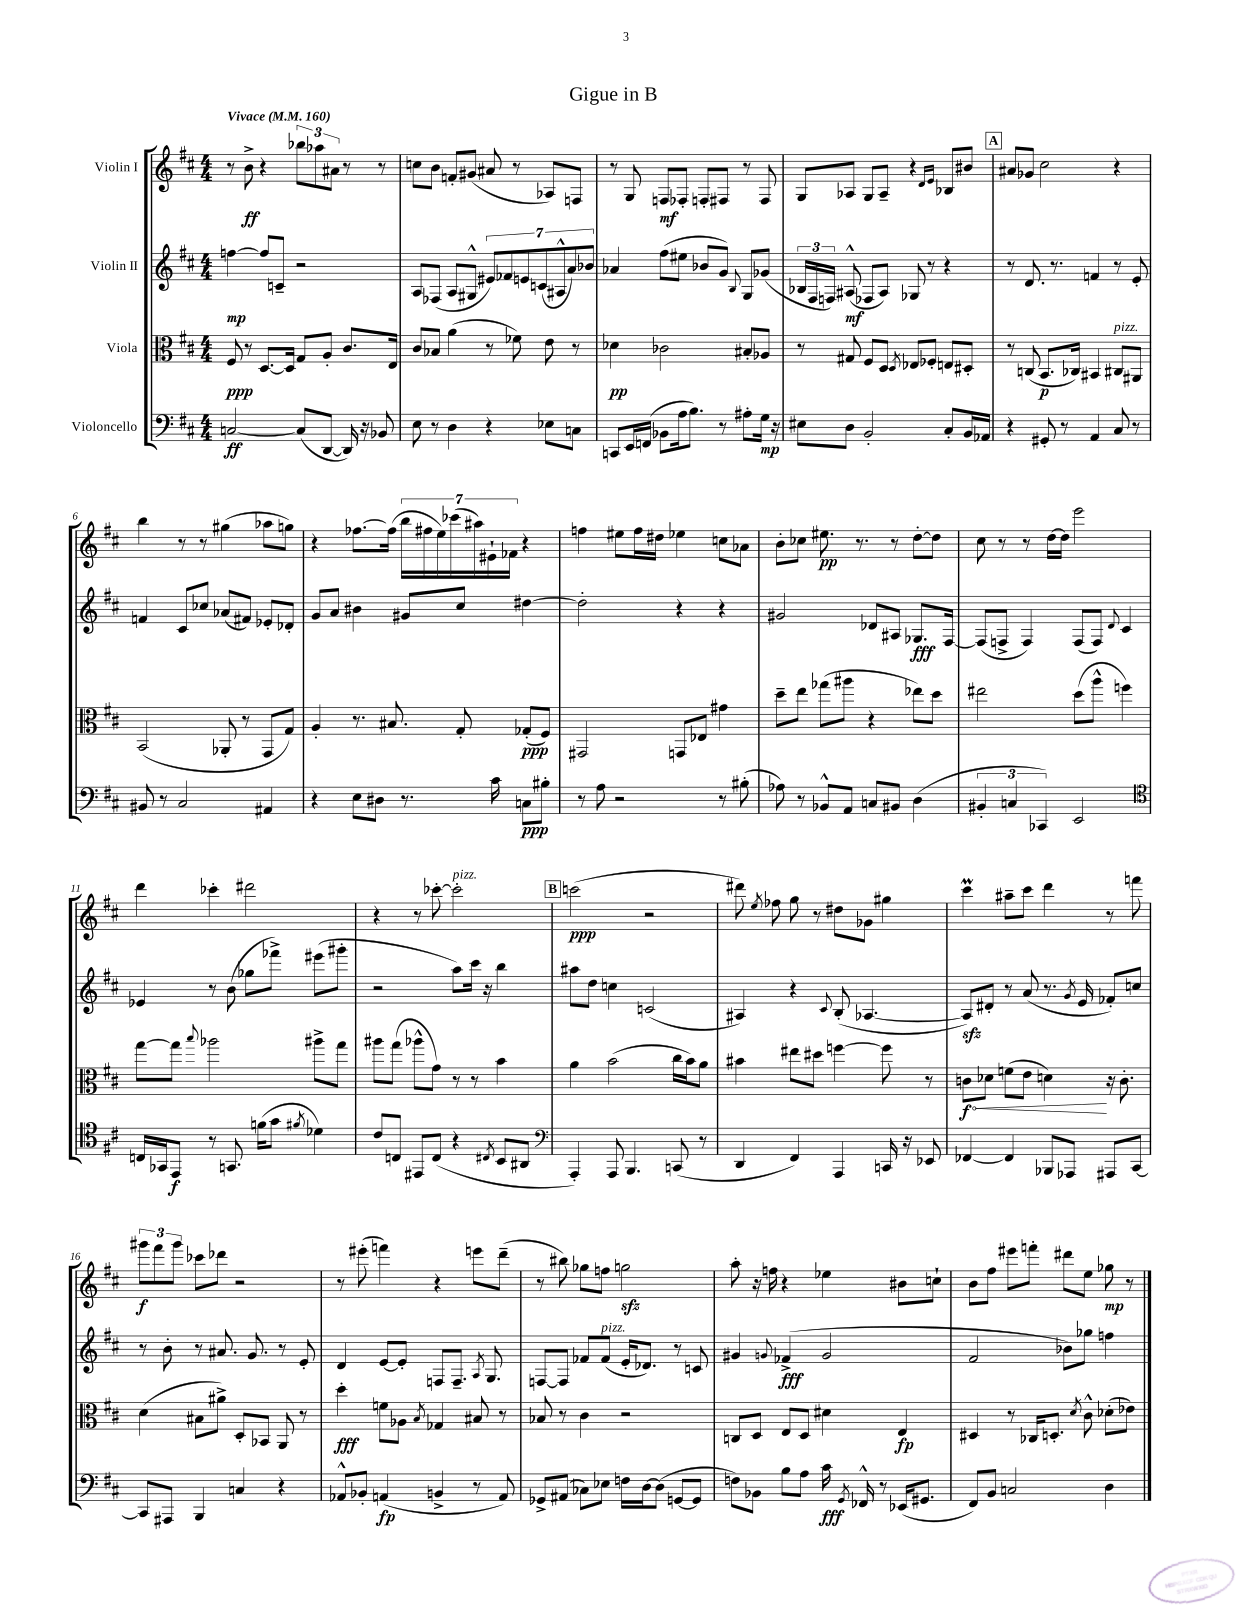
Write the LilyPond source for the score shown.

\header { title = "Gigue in B" }
<<
\new StaffGroup <<
\new Staff = "s0" \with { instrumentName = "Violin I" } {
    \clef treble \key d \major \numericTimeSignature \time 4/4 \tempo "Vivace" 4 = 160
    \autoBeamOff r8 b'8->\ff r4 \tuplet 3/2 { bes''8[ aes''8 ais'8] } r8 r8 |
    c''8[ b'8] f'8[-. gis'8]( ais'8 r8 aes8[) f8] |
    r8 g8 f8[\mf fes8]-. f8[-. fis8] r8 fis8 |
    g8[ aes8] g8[ aes8]-- r4 \grace { d'16[ e'16] } bes8[ bis'8] |
    \mark \markup { \box "A" } ais'8[ ges'8] cis''2 r4 |
    b''4 r8 r8 gis''4( aes''8[ g''8]) |
    r4 fes''8.[~ fes''16]( \tuplet 7/4 { b''16[ fis''16 e''16) ces'''16( ais''16) eis'16-! fes'16] } r4 |
    f''4 eis''8[ f''16 dis''16] ees''4 c''8[ aes'8] |
    b'8[-. ces''8] eis''8.\pp r8. r8 d''8[~-. d''8] |
    cis''8 r8 r8 d''16[~ d''16] e'''2 |
    d'''4 ces'''4-. dis'''2 |
    r4 r8 ces'''8~-. ces'''2-.^\markup { \italic "pizz." } |
    \mark \markup { \box "B" } c'''2\ppp( r2 |
    dis'''8) \acciaccatura { e''8 } fes''8 g''8 r8 dis''8[ ges'8] gis''4 |
    cis'''4\prall ais''8[-- cis'''8] d'''4 r8 f'''8 |
    \tuplet 3/2 { gis'''8[\f fis'''8 gis'''8] } ces'''8[ des'''8] r2 |
    r8 eis'''8-.( f'''4) r4 e'''8[ d'''8]--( |
    r8 bis''8) ges''8[ f''8] g''2\sfz |
    a''8-. r16 f''16 r4 ees''4 bis'8[ c''8]-! |
    b'8[ fis''8] eis'''8[ f'''8]-. dis'''8[ e''8] ges''8\mp r8 \bar "|." |
}
\new Staff = "s1" \with { instrumentName = "Violin II" } {
    \clef treble \key d \major \numericTimeSignature \time 4/4
    \autoBeamOff f''4~\mp f''8[ c'8]-- r2 |
    a8[ fes8]( a8[ gis8]-^ \tuplet 7/4 { eis'8[) fes'8 e'8 c'8( ais8-^ a'8) bes'8] } |
    aes'4 fis''8[( eis''8] bes'8[ g'8]) \appoggiatura { b8 } g8[ ges'8]( |
    \tuplet 3/2 { bes16[ fis16 f16]) } ais8-^\mf( fes8[ ais8]) ges8 r8 r4 |
    \mark \markup { \box "A" } r8 d'8. r8. f'4 r8 e'8-. |
    f'4 cis'8[ ces''8] aes'8[( fis'8]) ees'8[-. des'8]-. |
    g'8[ a'8] bis'4 gis'8[ cis''8] dis''4~ |
    dis''2-. r4 r4 |
    gis'2 des'8[ ais8] ges8.[\fff fis16]~ |
    fis8[( f8]-> f4) f8[( f8]) \appoggiatura { d'8 } cis'4 |
    ees'4 r8 b'8( ges''8[ fes'''8]->) eis'''8[( gis'''8]-. |
    r2 a''8[) cis'''16] r16 b''4 |
    \mark \markup { \box "B" } ais''8[ d''8] c''4 c'2( |
    ais4) r4 \appoggiatura { cis'8 } b8-.( aes4.~ |
    aes8[\sfz) dis'8]-. r8 a'8( r8. \acciaccatura { g'8 } e'16 fes'8[-.) c''8] |
    r8 b'8-. r8 ais'8. g'8. r8 e'8-. |
    d'4 e'8[~ e'8]-. f8[ f8.]-- \acciaccatura { a8 } g8. |
    f8[~ f8] fes'8[ fes'8]^\markup { \italic "pizz." }( e'16[-. des'8.]) r8 c'8 |
    gis'4 \appoggiatura { g'8 } fes'4->\fff( g'2 |
    fis'2 bes'8[) ges''8] f''4 \bar "|." |
}
\new Staff = "s2" \with { instrumentName = "Viola" } {
    \clef alto \key d \major \numericTimeSignature \time 4/4
    \autoBeamOff fis8\ppp r8 d8.[~ d16] g8[ a8]-. cis'8.[ e16] |
    cis'8[ bes8] a'4( r8 fes'8) e'8 r8 |
    des'4\pp ces'2 bis8[-. aes8] |
    r8 gis8 fis8[ d8] \acciaccatura { d8 } ees8[ fes8]-. e8[ dis8]-. |
    \mark \markup { \box "A" } r8 c8( b,8.[\p ces16]) bis,4 cis8[^\markup { \italic "pizz." } ais,8] |
    b,2( aes,8-. r8 g,8[ g8]) |
    a4-. r8. bis8. g8-. ges8[-.\ppp( fis8]) |
    gis,2 g,8[ ees8] gis'4 |
    d''8[-- e''8] ges''8[( ais''8] r4 ees''8[) d''8] |
    eis''2 d''8[( a''8]-^ f''4) |
    g''8[~ g''8] \appoggiatura { b''8 } aes''2 ais''8[-> g''8] |
    ais''8[ g''8]( aes''8[-^ g'8]) r8 r8 b'4 |
    \mark \markup { \box "B" } a'4 b'2( cis''16[ b'16) a'8] |
    bis'4 eis''8[ dis''8] f''4~ f''8 r8 |
    \once \override Hairpin.circled-tip = ##t c'8[\f\< des'8] f'8[( e'8] d'4\!) r16 c'8.-. |
    d'4( bis8[ ais'8]->) d8[-. bes,8] a,8 r8 |
    d''4-.\fff f'8[ aes8] \acciaccatura { b8 } ges4 bis8 r8 |
    bes8 r8 cis'4 r2 |
    c8[ d8] e8[ d8] dis'4 e4\fp |
    dis4 r8 ces16[ d8.]-. \acciaccatura { d'8 } cis'8-^ des'8[-.( ees'8]) \bar "|." |
}
\new Staff = "s3" \with { instrumentName = "Violoncello" } {
    \clef bass \key d \major \numericTimeSignature \time 4/4
    \autoBeamOff c2~\ff c8[( d,8]~ d,16) r16 bes,8 |
    e8 r8 d4 r4 ees8[ c8] |
    c,8[ e,16 f,16]( bes,8[ a16 b8.]) r8 ais8[-. g16]\mp r16 |
    eis8[ d8] b,2-. cis8[-. b,16 aes,16] |
    \mark \markup { \box "A" } r4 gis,8-. r8 a,4 cis8 r8 |
    bis,8 r8 cis2 ais,4 |
    r4 e8[ dis8] r8. cis'16 c8[\ppp bis8]-. |
    r8 a8 r2 r8 bis8-.( |
    aes8) r8 bes,8[-^ a,8] c8[ bis,8] d4( |
    \tuplet 3/2 { bis,4-. c4 ces,4) } e,2 |
    \clef tenor c16[ ges,16 e,8]\f r8 g,8. f'16[( g'8] \acciaccatura { fis'8 } des'4) |
    cis'8[ c8] eis,8[ c8]( r4 \acciaccatura { cis8 } b,8[ ais,8] |
    \mark \markup { \box "B" } \clef bass a,,4-.) a,,8 b,,4. c,8( r8 |
    d,4 fis,4) a,,4 c,16 r16 ees,8 |
    fes,4~ fes,4 bes,,8[ aes,,8] ais,,8[ cis,8]~ |
    cis,8[ ais,,8] b,,4 c4 r4 |
    aes,8[-^ bes,8]-. a,4\fp( b,4-> r8 a,8) |
    ges,8[-> ais,8]( ces8[) ees8] f16[ d16~ d8]( g,8[~ g,8] |
    f8[) bes,8] b8[ a8] cis'16\fff \acciaccatura { g,8 } fes,16-^ r8 ees,16[( gis,8.] |
    fis,8[) b,8] c2 d4 \bar "|." |
}
>>
>>
